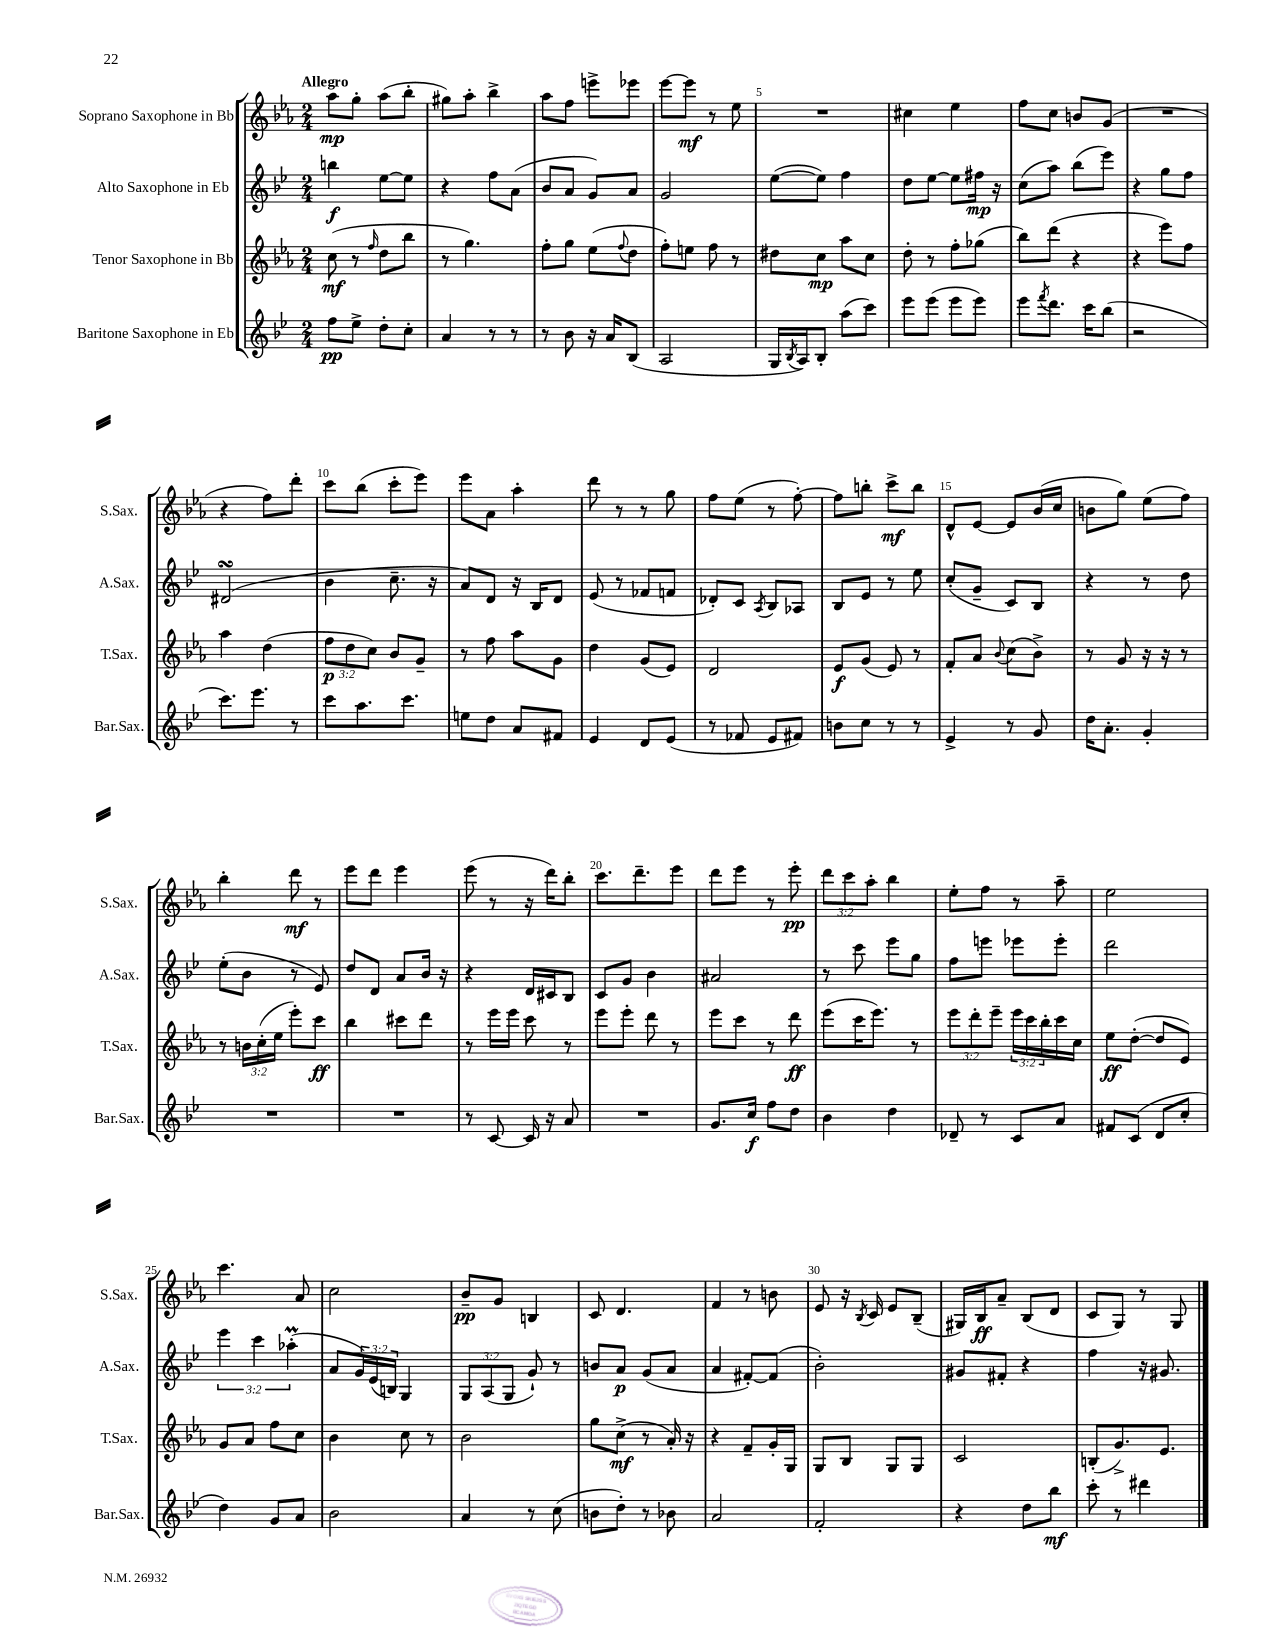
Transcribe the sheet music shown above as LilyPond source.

<<
\new StaffGroup <<
\new Staff = "s0" \with { instrumentName = "Soprano Saxophone in Bb" shortInstrumentName = "S.Sax." } {
    \clef treble \key ees \major \numericTimeSignature \time 2/4 \override Staff.TupletNumber.text = #tuplet-number::calc-fraction-text \tempo "Allegro"
    aes''8\mp g''8-. aes''8( bes''8-. |
    gis''8) aes''8-. bes''4-> |
    aes''8 f''8 e'''8-> ees'''8 |
    ees'''8~ ees'''8\mf r8 ees''8 |
    R2 |
    cis''4 ees''4 |
    f''8 c''8 b'8 g'8( |
    R2 |
    r4 f''8) d'''8-. |
    c'''8 bes''8( c'''8-. ees'''8) |
    ees'''8 aes'8 aes''4-. |
    d'''8 r8 r8 g''8 |
    f''8 ees''8( r8 f''8~-.) |
    f''8 b''8-. c'''8->\mf b''8 |
    d'8-^ ees'8~ ees'8 bes'16( c''16 |
    b'8 g''8) ees''8( f''8) |
    bes''4-. d'''8\mf r8 |
    ees'''8 d'''8 ees'''4 |
    ees'''8( r8 r16 d'''16) bes''8-. |
    c'''8. d'''8.-- ees'''8 |
    d'''8 ees'''8 r8 ees'''8-.\pp |
    \tuplet 3/2 { d'''8 c'''8 aes''8-. } bes''4 |
    ees''8-. f''8 r8 aes''8-- |
    ees''2 |
    c'''4. aes'8 |
    c''2 |
    bes'8--\pp g'8 b4 |
    c'8 d'4. |
    f'4 r8 b'8 |
    ees'8 r16 \acciaccatura { bes8 } c'16 ees'8 bes8--( |
    gis16) bes16\ff aes'8-- bes8( d'8 |
    c'8 g8) r8 g8 \bar "|." |
}
\new Staff = "s1" \with { instrumentName = "Alto Saxophone in Eb" shortInstrumentName = "A.Sax." } {
    \clef treble \key bes \major \numericTimeSignature \time 2/4 \override Staff.TupletNumber.text = #tuplet-number::calc-fraction-text
    b''4\f ees''8~ ees''8 |
    r4 f''8 a'8( |
    bes'8 a'8 g'8) a'8 |
    g'2 |
    ees''8~( ees''8) f''4 |
    d''8 ees''8~ ees''8 fis''16\mp r16 |
    c''8( a''8) bes''8( ees'''8) |
    r4 g''8 f''8 |
    dis'2\turn( |
    bes'4 c''8.-- r16 |
    a'8) d'8 r16 bes16 d'8 |
    ees'8( r8 fes'8 f'8 |
    des'8-.) c'8 \acciaccatura { a8 } bes8 aes8 |
    bes8 ees'8 r8 ees''8 |
    c''8-.( g'8-- c'8) bes8 |
    r4 r8 d''8 |
    ees''8-.( bes'8 r8 ees'8) |
    d''8 d'8 a'8 bes'16 r16 |
    r4 d'16 cis'16 bes8 |
    c'8 g'8 bes'4 |
    ais'2 |
    r8 c'''8 ees'''8 g''8 |
    f''8 e'''8 ees'''8 ees'''8-. |
    d'''2 |
    \tuplet 3/2 { ees'''4 c'''4 aes''4-.\prall( } |
    a'8 \tuplet 3/2 { g'16) ees'16( b16) } g4 |
    \tuplet 3/2 { g8 a8( g8 } g'8-!) r8 |
    b'8 a'8\p g'8( a'8 |
    a'4 fis'8~-.) fis'8( |
    bes'2-.) |
    gis'8 fis'8-. r4 |
    f''4 r16 gis'8. \bar "|." |
}
\new Staff = "s2" \with { instrumentName = "Tenor Saxophone in Bb" shortInstrumentName = "T.Sax." } {
    \clef treble \key ees \major \numericTimeSignature \time 2/4 \override Staff.TupletNumber.text = #tuplet-number::calc-fraction-text
    c''8\mf( r8 \grace { f''16 } d''8 bes''8 |
    r8 g''4.) |
    f''8-. g''8 ees''8( \appoggiatura { f''8 } d''8 |
    f''8-.) e''8 f''8 r8 |
    dis''8 c''8\mp aes''8 c''8 |
    d''8-. r8 f''8-. ges''8( |
    bes''8) d'''8( r4 |
    r4 ees'''8) f''8 |
    aes''4 d''4( |
    \tuplet 3/2 { f''8\p d''8 c''8) } bes'8 g'8-- |
    r8 f''8 aes''8 g'8 |
    d''4 g'8( ees'8) |
    d'2 |
    ees'8\f g'8( ees'8) r8 |
    f'8-. aes'8 \appoggiatura { bes'8 } c''8( bes'8->) |
    r8 g'8 r16 r16 r8 |
    r8 \tuplet 3/2 { b'16 c''16-.( ees''16 } ees'''8-.) c'''8\ff |
    bes''4 cis'''8 d'''8 |
    r8 ees'''16 ees'''16 c'''8 r8 |
    ees'''8 ees'''8-. d'''8 r8 |
    ees'''8 c'''8 r8 d'''8\ff |
    ees'''8( c'''16 ees'''8.) r8 |
    \tuplet 3/2 { ees'''8 d'''8-. ees'''8-- } \tuplet 3/2 { ees'''16 c'''16 bes''16-. } c'''16 c''16 |
    ees''8\ff d''8~-.( d''8 ees'8) |
    g'8 aes'8 f''8 c''8 |
    bes'4 c''8 r8 |
    bes'2 |
    g''8 c''8->\mf( r8 aes'16-.) r16 |
    r4 f'8-- g'16-. g16 |
    g8 bes8 g8 g8 |
    c'2 |
    b8-.( g'8.->) ees'8. \bar "|." |
}
\new Staff = "s3" \with { instrumentName = "Baritone Saxophone in Eb" shortInstrumentName = "Bar.Sax." } {
    \clef treble \key bes \major \numericTimeSignature \time 2/4
    f''8\pp ees''8-> d''8-. c''8-. |
    a'4 r8 r8 |
    r8 bes'8 r16 a'16 bes8( |
    a2 |
    g16 \acciaccatura { bes8 } a16) bes8-. a''8( c'''8) |
    ees'''8 ees'''8( ees'''8 ees'''8) |
    ees'''8 \acciaccatura { f'''8 } d'''8. c'''16 bes''8( |
    r2 |
    c'''8.) ees'''8. r8 |
    c'''8 a''8. c'''8. |
    e''8 d''8 a'8 fis'8 |
    ees'4 d'8 ees'8( |
    r8 fes'8 ees'8 fis'8) |
    b'8 c''8 r8 r8 |
    ees'4-> r8 g'8 |
    d''16 a'8.-. g'4-. |
    R2 |
    R2 |
    r8 c'8~ c'16 r16 a'8 |
    R2 |
    g'8. c''16\f f''8 d''8 |
    bes'4 d''4 |
    des'8-- r8 c'8 a'8 |
    fis'8 c'8( d'8 c''8-. |
    d''4) g'8 a'8 |
    bes'2 |
    a'4 r8 c''8( |
    b'8 d''8-.) r8 bes'8 |
    a'2 |
    f'2-. |
    r4 d''8 bes''8\mf |
    c'''8-. r8 dis'''4 \bar "|." |
}
>>
>>
\layout { \context { \Score \override BarNumber.break-visibility = ##(#f #t #t) barNumberVisibility = #(every-nth-bar-number-visible 5) } }
